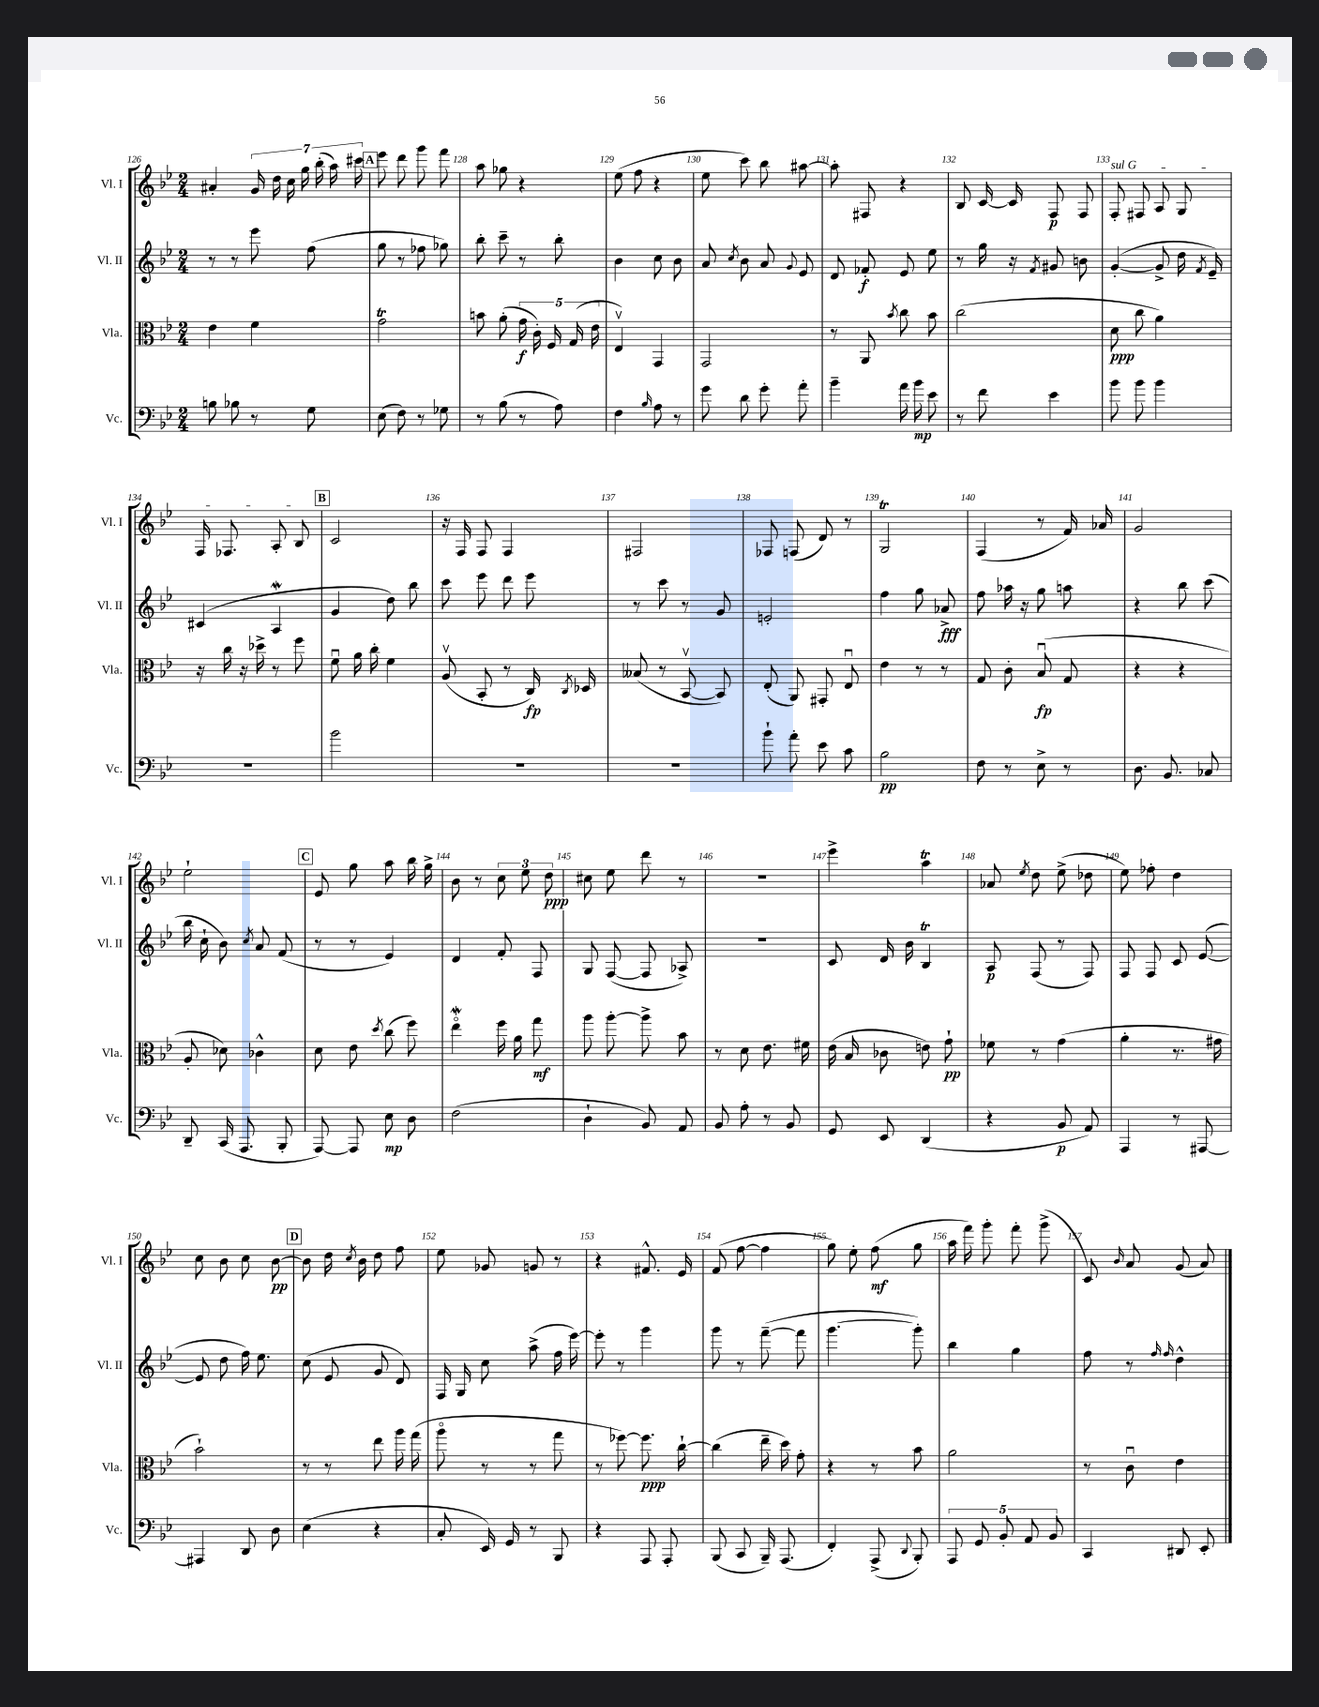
<<
\new StaffGroup <<
\new Staff = "s0" \with { instrumentName = "Vl. I" shortInstrumentName = "Vl. I" } {
    \clef treble \key bes \major \numericTimeSignature \time 2/4
    \autoBeamOff ais'4-. \tuplet 7/4 { g'16 d''16 c''16 g''16 bes''16-.( a''16) cis'''16 } |
    \mark \markup { \box "A" } ees'''8 d'''8 g'''8 f'''8 |
    a''8 ges''8 r4 |
    ees''8( f''8 r4 |
    ees''8 c'''8) bes''8 ais''8~ |
    ais''8-. fis8 r4 |
    bes8 c'16~ c'16 f8\p f8 |
    \once \override TextSpanner.bound-details.left.text = \markup { \italic "sul G" } f8-.\startTextSpan fis8 a8 g8 |
    f16 fes8. a8-. bes8\stopTextSpan |
    \mark \markup { \box "B" } c'2 |
    r16 f16 f8 f4 |
    fis2 |
    fes8 f8( d'8) r8 |
    g2\trill |
    f4( r8 f'16) aes'16 |
    g'2 |
    ees''2-! |
    \mark \markup { \box "C" } ees'8 g''8 a''8 bes''16 g''16-> |
    bes'8 r8 \tuplet 3/2 { c''8 ees''8 d''8\ppp } |
    cis''8 ees''8 d'''8 r8 |
    R2 |
    ees'''4-> a''4\trill |
    aes'8 \acciaccatura { ees''8 } d''8 ees''8->( des''8 |
    ees''8) fes''8-. d''4 |
    c''8 bes'8 c''8 bes'8~\pp |
    \mark \markup { \box "D" } bes'8 d''16 \acciaccatura { c''8 } bes'16 d''8 f''8 |
    ees''8 ges'8 g'8 r8 |
    r4 fis'8.-^ ees'16 |
    f'8( f''8~ f''4 |
    g''8) ees''8-. f''8\mf( g''8 |
    a''16 f'''16) g'''8-. f'''8-. g'''8->( |
    c'8) \grace { bes'16 } a'8 g'8( a'8) \bar "|." |
}
\new Staff = "s1" \with { instrumentName = "Vl. II" shortInstrumentName = "Vl. II" } {
    \clef treble \key bes \major \numericTimeSignature \time 2/4
    \autoBeamOff r8 r8 ees'''8 f''8( |
    \mark \markup { \box "A" } g''8 r8 fes''8 ges''8) |
    bes''8-. c'''8-- r8 bes''8-. |
    bes'4 c''8 bes'8 |
    a'8 \acciaccatura { c''8 } bes'8 a'8 \appoggiatura { g'8 } ees'8 |
    d'8 fes'8-.\f ees'8 ees''8 |
    r8 g''16 r16 \acciaccatura { f'8 } gis'8 b'8 |
    g'4~-.( g'8-> d''16 \acciaccatura { f'8 } ees'16--) |
    cis'4( a4\mordent |
    \mark \markup { \box "B" } g'4 d''8) bes''8 |
    c'''8 ees'''8 d'''8 ees'''8 |
    r8 c'''8 r8 g'8 |
    e'2-. |
    f''4 g''8 aes'8->\fff |
    f''8 aes''16 r16 g''8 a''8 |
    r4 bes''8 c'''8( |
    bes''16 c''16-! bes'8) \acciaccatura { c''8 } a'8 f'8( |
    \mark \markup { \box "C" } r8 r8 ees'4) |
    d'4 f'8-. f8 |
    g8 f8~( f8 aes8->) |
    R2 |
    c'8 d'16 bes'16 bes4\trill |
    a8\p f8( r8 f8) |
    f8 f8 c'8 ees'8~( |
    ees'8 d''8 f''16) ees''8. |
    \mark \markup { \box "D" } c''8( ees'8 g'8 d'8) |
    f16 g16 c''8 a''8->( f''16 ees'''16~) |
    ees'''8-. r8 g'''4 |
    g'''8 r8 f'''8~--( f'''8 |
    g'''4.~ g'''8-.) |
    bes''4 g''4 |
    f''8 r8 \grace { f''16 f''16 } d''4-^ \bar "|." |
}
\new Staff = "s2" \with { instrumentName = "Vla." shortInstrumentName = "Vla." } {
    \clef alto \key bes \major \numericTimeSignature \time 2/4
    \autoBeamOff ees'4 f'4 |
    \mark \markup { \box "A" } g'2\trill |
    b'8 a'8-.( \tuplet 5/4 { g'16\f c'16-.) f16 g16( ees'16 } |
    ees4\upbow) g,4 |
    g,2 |
    r8 a,8 \acciaccatura { bes'8 } c''8 bes'8 |
    c''2( |
    d'8\ppp c''8 a'4) |
    r16 c''16 r16 des''16-> r8 f''8 |
    \mark \markup { \box "B" } f'8\downbow a'16 c''16-. f'4 |
    a8\upbow( bes,8-. r8 c16\fp) \acciaccatura { c8 } des16 |
    beses8( r8 bes,8~\upbow bes,8) |
    ees8-.( a,8) gis,8-. ees8\downbow |
    ees'4 r8 r8 |
    g8 c'8-. bes8\downbow\fp( g8 |
    r4 r4 |
    a8-. des'8) ces'4-^ |
    \mark \markup { \box "C" } d'8 ees'8 \acciaccatura { d''8 } c''8( f''8) |
    ees''4\flageolet\mordent f''16 a'16 g''8\mf |
    a''8 a''8~-. a''8-> bes'8 |
    r8 d'8 ees'8. fis'16 |
    ees'16( bes16 ces'8 e'8) g'8-!\pp |
    fes'8 r8 g'4( |
    a'4-. r8. gis'16 |
    bes'2-!) |
    \mark \markup { \box "D" } r8 r8 ees''8 a''16 g''16( |
    a''8\flageolet r8 r8 g''8 |
    r8 fes''8~) fes''8.\ppp c''16~-! |
    c''4( ees''16-- d''16) g'8-. |
    r4 r8 bes'8 |
    a'2 |
    r8 c'8\downbow ees'4 \bar "|." |
}
\new Staff = "s3" \with { instrumentName = "Vc." shortInstrumentName = "Vc." } {
    \clef bass \key bes \major \numericTimeSignature \time 2/4
    \autoBeamOff b8 bes8 r8 g8 |
    \mark \markup { \box "A" } ees8( f8) r8 ges8 |
    r8 bes8( r8 a8) |
    f4 \grace { bes16 } a8 r8 |
    g'8 d'8 g'8-. a'8-. |
    bes'4-- a'16 bes'16\mp ees'8 |
    r8 f'8 ees'4 |
    bes'8 bes'8 bes'4 |
    r2 |
    \mark \markup { \box "B" } bes'2 |
    R2 |
    R2 |
    bes'8-! a'8-. ees'8 c'8 |
    bes2\pp |
    f8 r8 ees8-> r8 |
    d8. bes,8. ces8 |
    d,8-- c,16( a,,8. bes,,8-. |
    \mark \markup { \box "C" } a,,8~) a,,8 ees8\mp d8 |
    f2( |
    d4-! bes,8) a,8 |
    bes,8 a8-. r8 bes,8 |
    g,8 ees,8 d,4( |
    r4 bes,8\p a,8) |
    a,,4 r8 ais,,8~ |
    ais,,4 d,8 d8 |
    \mark \markup { \box "D" } ees4( r4 |
    c8-. ees,16) g,16 r8 bes,,8 |
    r4 a,,8 a,,8-. |
    bes,,8( c,8 bes,,16--) a,,8.( |
    f,4-.) a,,8->( \appoggiatura { d,8 } bes,,8-.) |
    \tuplet 5/4 { a,,8 g,8 bes,8-. a,8 bes,8 } |
    c,4 dis,8 ees,8-. \bar "|." |
}
>>
>>
\layout { \context { \Score currentBarNumber = #126 \override BarNumber.break-visibility = ##(#f #t #t) barNumberVisibility = #all-bar-numbers-visible } }
